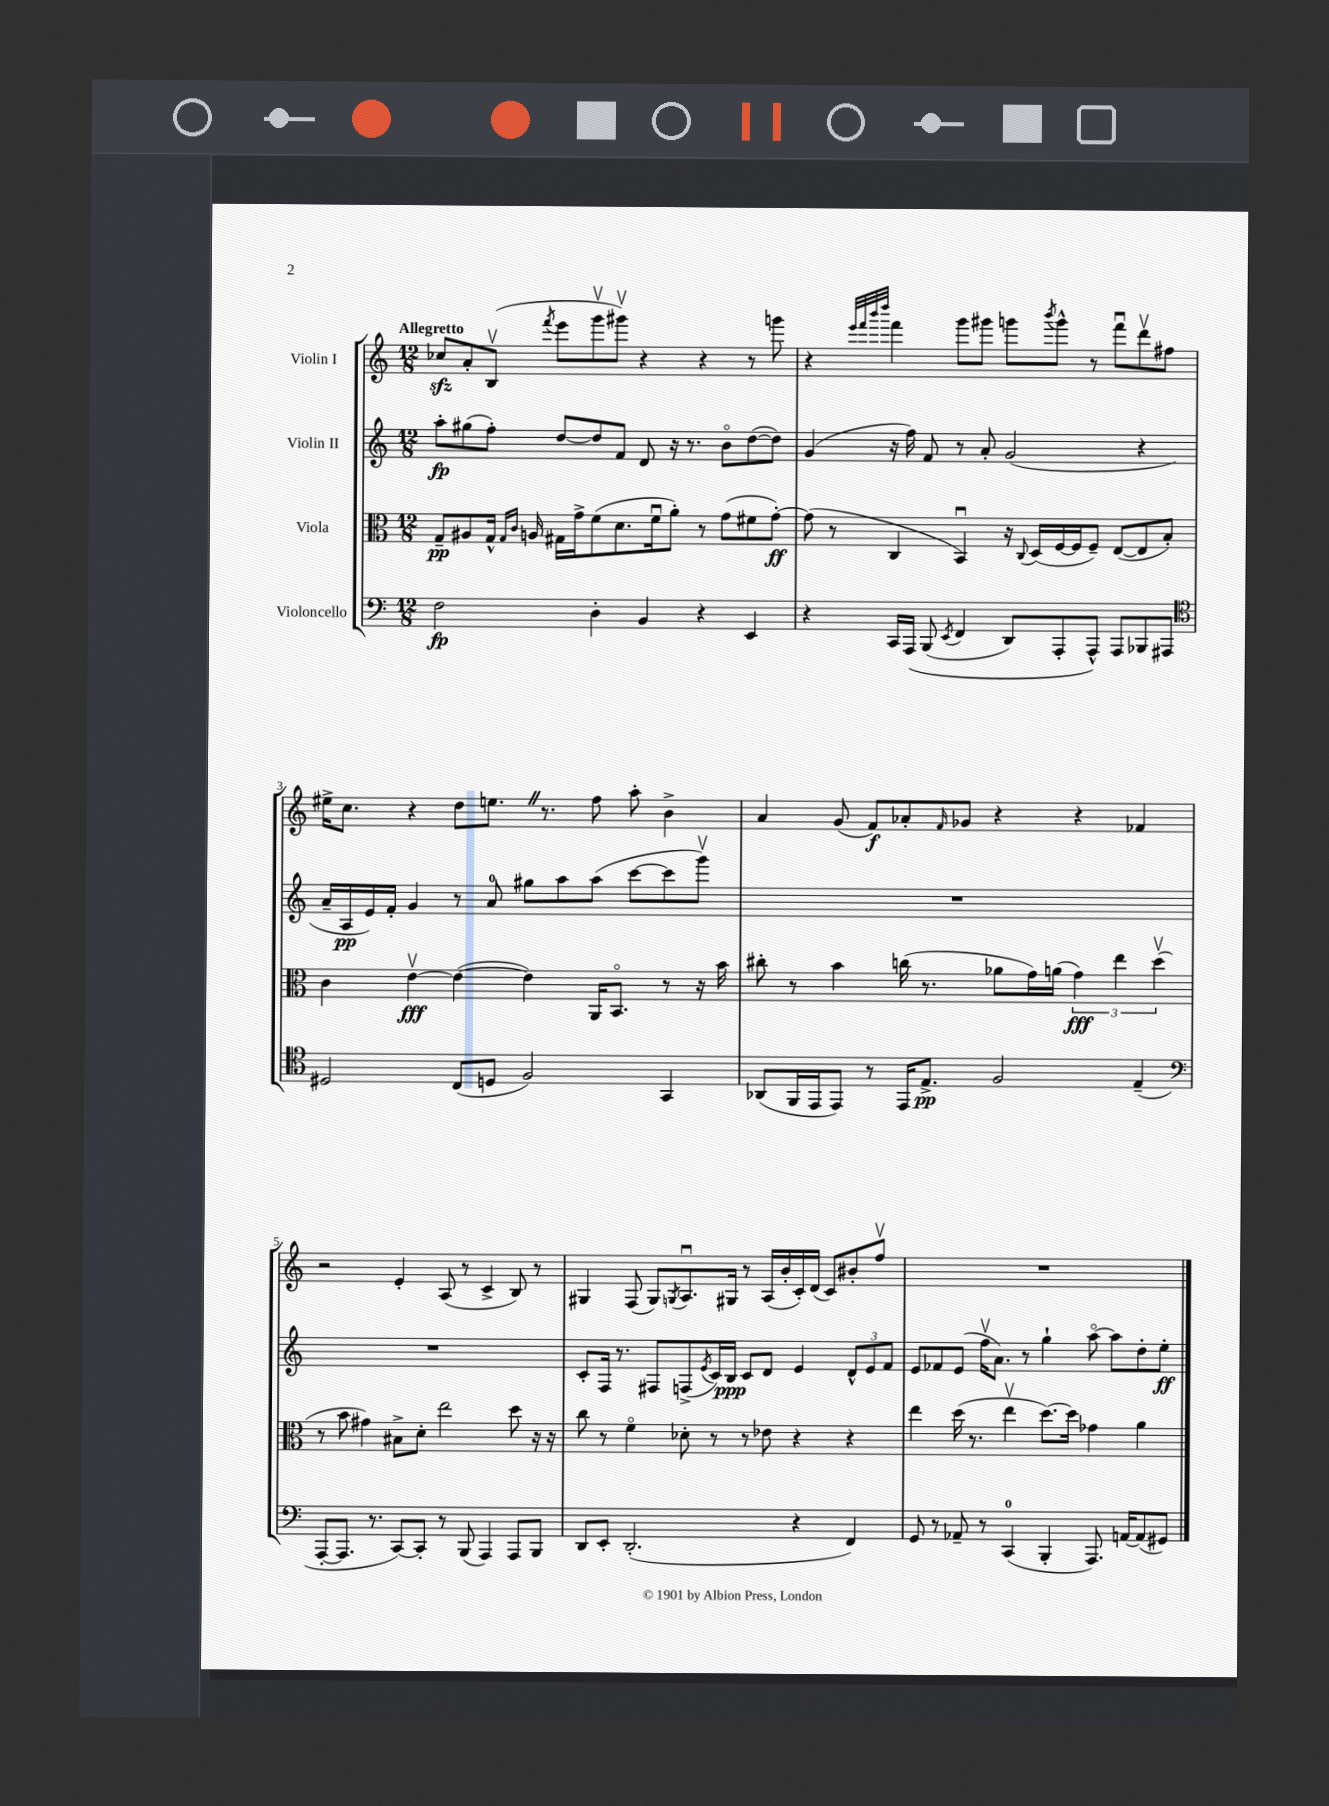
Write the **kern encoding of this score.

**kern	**dynam	**kern	**dynam	**kern	**dynam	**kern	**dynam
*part4	*part4	*part3	*part3	*part2	*part2	*part1	*part1
*staff4	*staff4	*staff3	*staff3	*staff2	*staff2	*staff1	*staff1
*I"Violoncello	*	*I"Viola	*	*I"Violin II	*	*I"Violin I	*
*clefF4	*	*clefC3	*	*clefG2	*	*clefG2	*
*k[]	*	*k[]	*	*k[]	*	*k[]	*
*M12/8	*	*M12/8	*	*M12/8	*	*M12/8	*
=1	=1	=1	=1	=1	=1	=1	=1
!	!	!	!	!	!	!LO:TX:a:B:t=Allegretto	!
2F\	fp	8G~/L	pp	8aa'\L	fp	8cc-Xzz/L	.
.	.	8A#X/	.	(8gg#X\	.	8a'/	.
.	.	16G^^/Jk	.	8ff'\J)	.	(8Bv/J	.
.	.	16qqG/LL	.	.	.	.	.
.	.	16qqc/JJ	.	.	.	.	.
.	.	16An/	.	.	.	.	.
.	.	.	.	.	.	8qfff/	.
.	.	16G#X\LL	.	[8dd/L	.	8eee\L	.
.	.	16g^\J	.	.	.	.	.
4D'\	.	(8f\	.	8dd/]	.	8gggv\	.
.	.	8.d\	.	8f/J	.	8ggg#Xv\J)	.
4BB/	.	.	.	8d/	.	4r	.
.	.	16fu\k	.	.	.	.	.
.	.	8a'\J)	.	16r	.	.	.
.	.	.	.	8.r	.	.	.
4r	.	8r	.	.	.	4r	.
.	.	(8g\L	.	8b\L	.	.	.
4EE/	.	8f#X\	.	([8dd\	.	8r	.
.	.	[8g'\J)	ff	8dd\J])	.	8gggn\	.
=2	=2	=2	=2	=2	=2	=2	=2
4r	.	(8g\]	.	(4g/	.	4r	.
.	.	8r	.	.	.	.	.
.	.	.	.	.	.	32qqeee/LLL	.
.	.	.	.	.	.	32qqfff/	.
.	.	.	.	.	.	32qqbbb/	.
.	.	.	.	.	.	32qqdddd/JJJ	.
16CC/LL	.	4C/	.	16r	.	4fff\	.
(16AAA/JJ	.	.	.	16ff\)	.	.	.
(8BBB/	.	.	.	8f/	.	.	.
8qEE/	.	.	.	.	.	.	.
4FF/	.	4BBu/)	.	8r	.	8ggg\L	.
.	.	.	.	8a'/	.	8ggg#X\J	.
8DD/L)	.	16r	.	(2g/	.	8gggn\L	.
.	.	8qqC/	.	.	.	.	.
.	.	(16D/LL	.	.	.	.	.
.	.	.	.	.	.	8qbbb/	.
8AAA'/	.	[16F/	.	.	.	8ggg^^\J	.
.	.	16F/J]	.	.	.	.	.
8AAA^^/J)	.	8F~/J)	.	.	.	8r	.
8AAA/L	.	([8E/L	.	.	.	8fffu\L	.
8BBB-X/	.	8E/]	.	4r	.	8dddv\	.
8AAA#X/J	.	8B'/J)	.	.	.	8ff#X\J	.
!!LO:LB:g=z
=3	=3	=3	=3	=3	=3	=3	=3
*clefC4	*	*	*	*	*	*	*
2D#X/	.	4c\	.	16a~/LL	.	16ee#X^\KL	.
.	.	.	.	16A/	pp	8.cc\J	.
.	.	.	.	16e/)	.	.	.
.	.	.	.	16f'/JJ	.	.	.
.	.	[4ev\	fff	4g/	.	4r	.
(8C/L	.	(4e\_	.	8r	.	8dd\L	.
8Dn/J	.	.	.	8a/	.	8.eenZ\J	.
2F/)	.	4e\])	.	8gg#X\L	.	.	.
.	.	.	.	.	.	8.r	.
.	.	.	.	8aa\	.	.	.
.	.	16AA/KL	.	(8aa\J	.	8ff\	.
.	.	8.BB/J	.	.	.	.	.
.	.	.	.	[8ccc\L	.	8aa'\	.
4GG/	.	8r	.	8ccc\]	.	4b^\	.
.	.	16r	.	8gggv\J)	.	.	.
.	.	16b\	.	.	.	.	.
=4	=4	=4	=4	=4	=4	=4	=4
(8AA-X/L	.	8cc#X'\	.	1.r	.	4a/	.
16FF/L	.	8r	.	.	.	.	.
16EE/J	.	.	.	.	.	.	.
8EE/J)	.	4b\	.	.	.	(8g/	.
8r	.	.	.	.	.	8f/L)	f
16EE/KL	.	(16ccn\	.	.	.	8a-X'/	.
8.E^/J	pp	8.r	.	.	.	.	.
.	.	.	.	.	.	16qqf/	.
.	.	.	.	.	.	8g-X/J	.
2F/	.	8a-X\L	.	.	.	4r	.
.	.	16g\L)	.	.	.	.	.
.	.	(16an\JJ	.	.	.	.	.
.	.	6g\)	fff	.	.	4r	.
.	.	6ee\	.	.	.	.	.
(4E~/	.	.	.	.	.	4f-X/	.
.	.	(6ddv\	.	.	.	.	.
!!LO:LB:g=z
=5	=5	=5	=5	=5	=5	=5	=5
*clefF4	*	*	*	*	*	*	*
[8AAA'/L	.	8r	.	1.r	.	2r	.
8.AAA/J]	.	8b\	.	.	.	.	.
.	.	4g#X\)	.	.	.	.	.
8.r	.	.	.	.	.	.	.
[8CC/L)	.	8B#X^\L	.	.	.	4e'/	.
8CC'/J]	.	8d'\J	.	.	.	.	.
8r	.	2ee\	.	.	.	(8A/	.
(8BBB/	.	.	.	.	.	8r	.
4AAA/)	.	.	.	.	.	4c^/	.
8AAA/L	.	8dd\	.	.	.	8B/)	.
8BBB/J	.	16r	.	.	.	8r	.
.	.	16r	.	.	.	.	.
=6	=6	=6	=6	=6	=6	=6	=6
8DD/L	.	8cc\	.	8c'/L	.	4G#X/	.
8EE'/J	.	8r	.	16F/Jk	.	.	.
.	.	.	.	8.r	.	.	.
(2.DD'/	.	4f\	.	.	.	(8F/	.
.	.	.	.	8F#X/L	.	8G#/L)	.
.	.	.	.	.	.	8qGn/	.
.	.	8d-X'\	.	(8Fn^/	.	8.Au/	.
.	.	.	.	8qe/	.	.	.
.	.	8r	.	16c/L)	.	.	.
.	.	.	.	16B/JJ	ppp	16G#X/Jk	.
.	.	8r	.	8c/L	.	8r	.
.	.	8e-X\	.	8d/J	.	(16A/LL	.
.	.	.	.	.	.	16b'/	.
4r	.	4r	.	4e/	.	16c'/)	.
.	.	.	.	.	.	(16d/JJ	.
.	.	.	.	.	.	8c/L)	.
4FF/)	.	4r	.	12d^^/L	.	8b#X'/	.
.	.	.	.	12e/	.	.	.
.	.	.	.	.	.	8ffv/J	.
.	.	.	.	12f/J	.	.	.
=7	=7	=7	=7	=7	=7	=7	=7
8GG/	.	4ee\	.	8e/L	.	1.r	.
8r	.	.	.	8f-X/	.	.	.
8AA-X~/	.	(16dd\	.	(8e/J	.	.	.
.	.	8.r	.	.	.	.	.
8r	.	.	.	16ffv\KL	.	.	.
.	.	.	.	8.a\J)	.	.	.
(4CC/	.	4eev\	.	.	.	.	.
.	.	.	.	8r	.	.	.
4BBB'/	.	[8.dd\L)	.	4gg`\	.	.	.
.	.	16dd\Jk]	.	.	.	.	.
8.AAA/)	.	4g-X\	.	[8aa\	.	.	.
.	.	.	.	8aa\L]	.	.	.
[16AAn/KL	.	.	.	.	.	.	.
(8AA/]	.	4a\	.	8dd'\	.	.	.
8GG#X/J)	.	.	.	8ee'\J	ff	.	.
==	==	==	==	==	==	==	==
*-	*-	*-	*-	*-	*-	*-	*-
